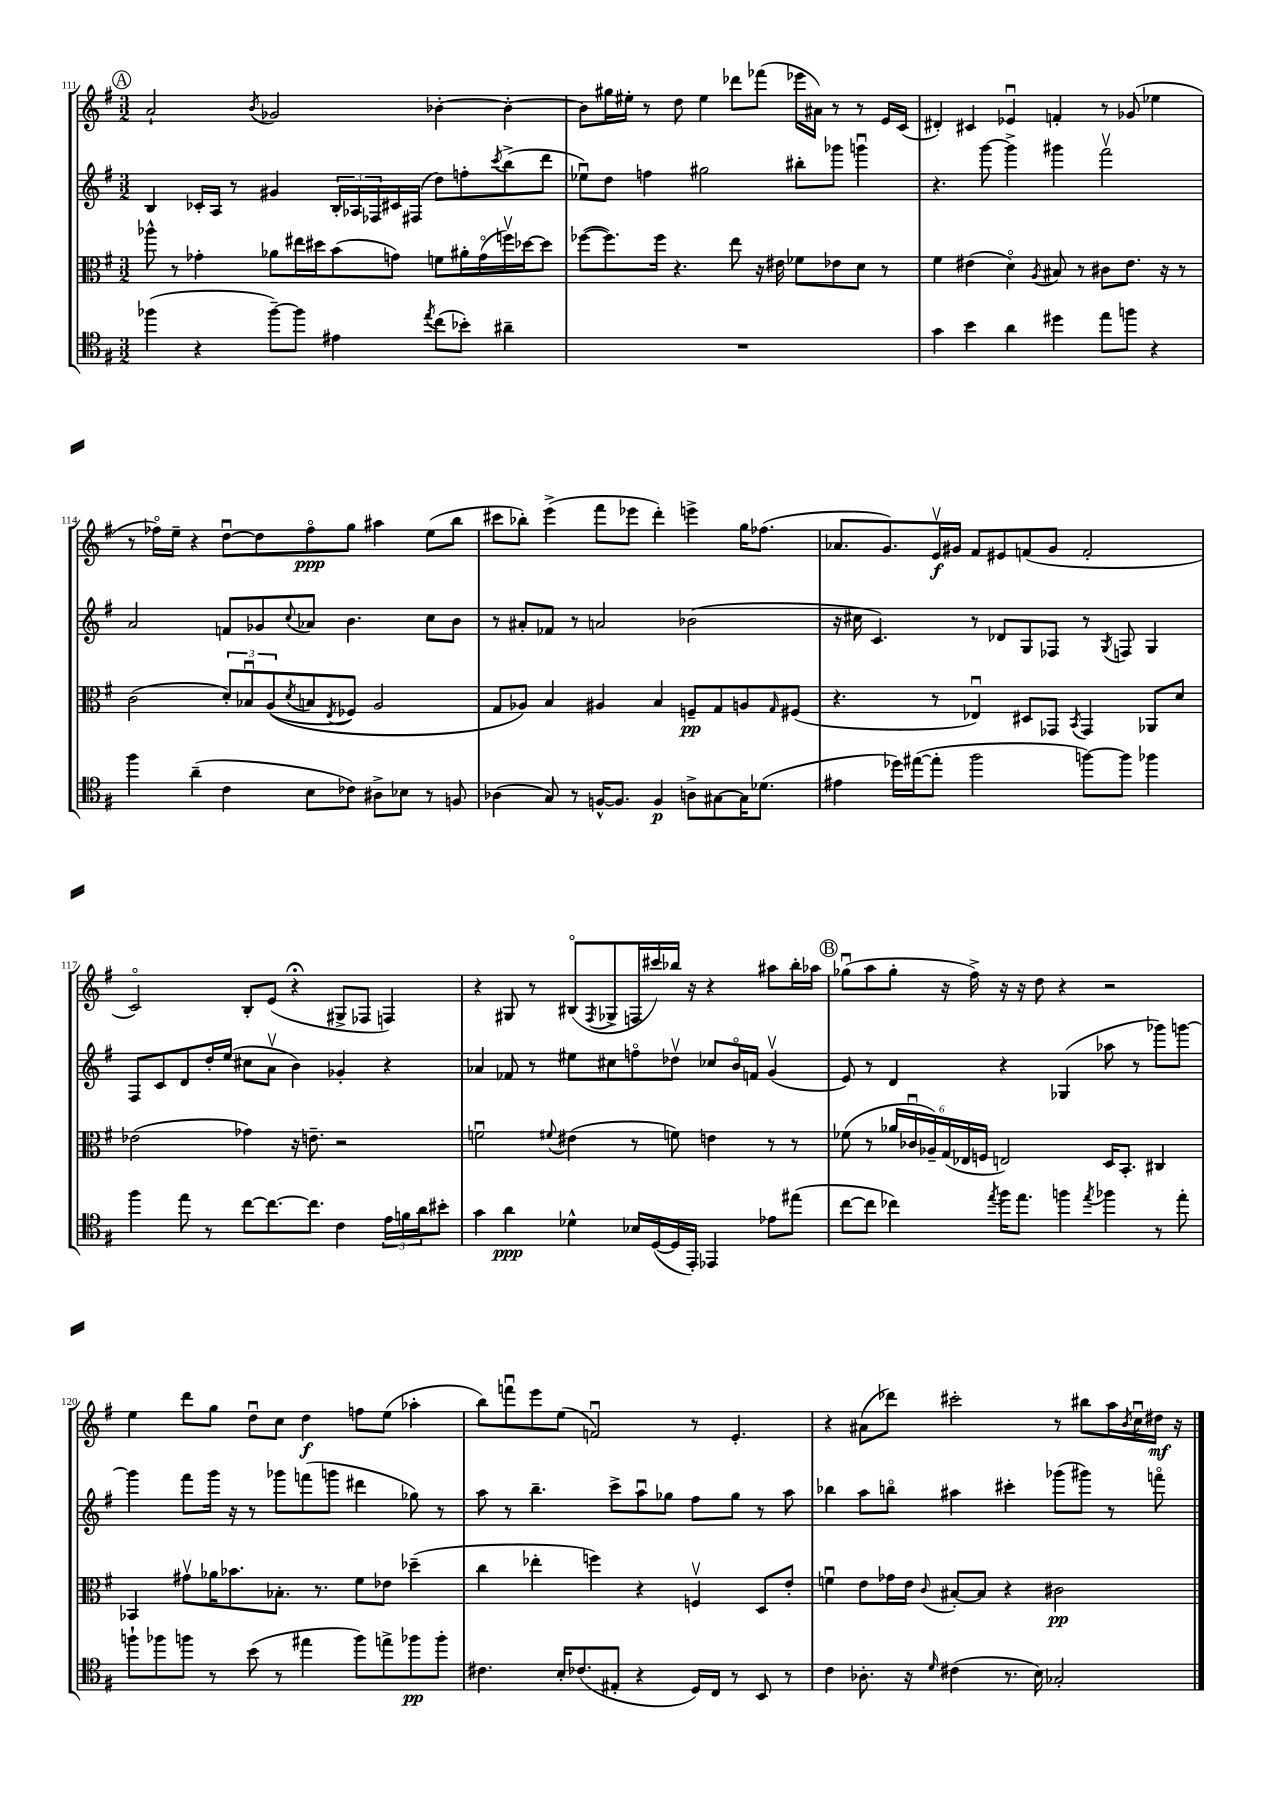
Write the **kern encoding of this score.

**kern	**kern	**kern	**kern
*staff4	*staff3	*staff2	*staff1
*clefC4	*clefC3	*clefG2	*clefG2
*k[f#]	*k[f#]	*k[f#]	*k[f#]
*M3/2	*M3/2	*M3/2	*M3/2
(4ff-	8aa-^^	4B	2a`
.	8r	.	.
4r	4g-'	16c-'	.
.	.	16A	.
.	.	8r	.
.	.	.	8qb
[8ff-~)	8a-	4g#	2g-
8ff-]	16ee#	.	.
.	16dd#	.	.
4e#	(8b	24B'	.
.	.	24A-	.
.	.	24F-	.
.	8g)	16c#	.
.	.	(16F#	.
8qee	.	.	.
(8cc	8f	8dd)	[4b-'
8b-')	16a#'	8ff'	.
.	(16go	.	.
.	.	8qccc	.
4a#~	16ffv)	(8bb^	4b-'_
.	[16dd-	.	.
.	8dd-]	8ddd	.
=	=	=	=
1.r	([8ff-	8ee-u)	8b-]
.	8.ff-])	8dd	16gg#
.	.	.	16ee#'
.	.	4ff	8r
.	16ff-	.	.
.	4.r	.	8dd
.	.	2gg#	4ee#
.	8ee	.	8ddd-
.	16r	.	(8fff-
.	16e#	.	.
.	8f-	8bb#'	16eee-
.	.	.	16a#)
.	8e-	8ggg-	8r
.	8d	4gggu	8r
.	8r	.	16e
.	.	.	(16c
=	=	=	=
4g	4f#	4.r	4d#')
4b	(4e#	.	4c#
.	.	[8ggg	.
4a	4do)	4ggg^]	4e-u
.	8qA	.	.
4dd#	8B#	4ggg#	4f'
.	8r	.	.
8ee	8c#	2fff#v	8r
8ff	8.e#	.	(8g-
4r	.	.	4ee-
.	16r	.	.
.	8r	.	.
=	=	=	=
4ff#	(2c	2a	8r
.	.	.	16ff-o)
.	.	.	16ee~
(4a~	.	.	4r
4c	12d')	8f	[8ddu
.	12B-u	.	.
.	.	8g-	8dd]
.	&((12A	.	.
.	8qd	8qqcc	.
8B	8B	8a-	8ff-o
.	8qE	.	.
8c-)	8F-)	4.b	8gg
8A#^	2A	.	4aa#
8B-	.	.	.
8r	.	8cc	(8ee
8F	.	8b	8bb
=	=	=	=
(4A-	8G	8r	8ccc#
.	8A-&)	8a#'	8bb-')
8G)	4B	8f-	(4eee^
8r	.	8r	.
[16F^^	4A#	2a	8fff#
8.F]	.	.	.
.	.	.	8eee-
4F	4B	.	4ddd')
8A^	8F~	(2b-	4eee^
[8G#	8G	.	.
16G#]	8A	.	16gg
(8.d-	.	.	(8.ff-
.	16qqG	.	.
.	(8F#	.	.
=	=	=	=
4e#	4.r	16r	8.a-
.	.	16cc#	.
.	.	4.c)	.
.	.	.	8.g)
16dd-)	.	.	.
([16ee#	.	.	.
8ee#']	8r	.	16ev
.	.	.	16g#
2ff#	4E-u)	8r	8f#
.	.	8d-	8e#
.	8D#	8G	(8f
.	8GG-	8F-	8g#
.	8qBB	.	.
[8ff)	4GG-	8r	2f'
.	.	8qG	.
8ff]	.	8F	.
4ff-	8AA-	4G	.
.	8d	.	.
=	=	=	=
4ff#	(2e-	8F#	2co)
.	.	8c	.
8ee	.	8d	.
8r	.	16dd'	.
.	.	(16ee	.
[8cc	4g-)	8cc#	8B'
8.cc_	.	8av	(8e
.	16r	4b)	4r;
8.cc]	8.e~	.	.
4c	2r	4g-'	8G#^
.	.	.	8F-
24e	.	4r	4F)
24f	.	.	.
24a	.	.	.
8b#'	.	.	.
=	=	=	=
4g	2fu	4a-	4r
4a	.	8f-	8G#
.	.	8r	8r
.	8qqf#	.	.
4d-^^	(4e#	8ee#	(8B#o
.	.	.	8qF#
.	.	8cc#	8G-^
16B-	8r	8ffo	16F
([16D	.	.	16ccc#)
16D]	8f)	8dd-v	16bb-
16EE')	.	.	16r
4EE-	4e	8cc-	4r
.	.	16bo	.
.	.	16f	.
8e-	8r	(4gv	8aa#
(8ee#	8r	.	16bb-'
.	.	.	16aa-
=	=	=	=
[8cc	(8f-	8e)	(8gg-u
8cc]	8r	8r	8aa
4cc-)	24a-	4d	8gg-'
.	24c-u	.	.
.	24A-~)	.	.
.	(24G	.	16r
.	24E-	.	.
.	.	.	16ff#^)
.	24F	.	.
8qee	.	.	.
16ff#	2E)	4r	16r
8.ee	.	.	16r
.	.	.	8dd
4ff	.	(4G-	4r
8qee	.	.	.
4ff-	16D	8aa-	2r
.	8.BB'	.	.
.	.	8r	.
8r	4C#	8ggg-)	.
8ee'	.	[8ggg	.
=	=	=	=
8ff`	4BB-	4ggg]	4ee
8ff-	.	.	.
8ff	8g#v	8fff#	8ddd
8r	16a-	16ggg	8gg
.	8.b-	16r	.
(8b	.	8r	8ddu
8r	8.B-'	8ggg-	8cc
4ee#	.	(8fff	4dd
.	8.r	.	.
.	.	8ggg	.
8ff)	8f#	4ddd#	8ff
8ee^	8e-	.	(8ee
8ff-	(4dd-~	8gg-)	4aa-'
8ff-'	.	8r	.
=	=	=	=
4.c#	4cc	8aa	8bb)
.	.	8r	8fffu
.	4ee-'	4.bb~	8eee
16B'	.	.	(8ee
(8.c-	.	.	.
.	4ff)	.	2fu)
8E#'	.	8ccc^	.
4r	4r	8aau	.
.	.	8gg-	.
16D)	4Fv	8ff#	8r
16C	.	.	.
8r	.	8gg-	4.e'
8BB	8D	8r	.
8r	8e'	8aa	.
=	=	=	=
4c	4fu	4bb-	4r
8.A-'	8e	8aa	(8a#
.	16g-	8bbo	8ddd-)
16r	16e	.	.
16qqd	8qqc	.	.
(4c#	[8B#'	4aa#	2ccc#'
.	8B#]	.	.
8.r	4r	4ccc#'	.
16B)	.	.	.
2G-'	2c#	(8ggg-	8r
.	.	8ggg#)	8bb#
.	.	8r	16aa
.	.	.	8qb
.	.	.	16ccu
.	.	8fffo	16dd#
.	.	.	16r
==	==	==	==
*-	*-	*-	*-
